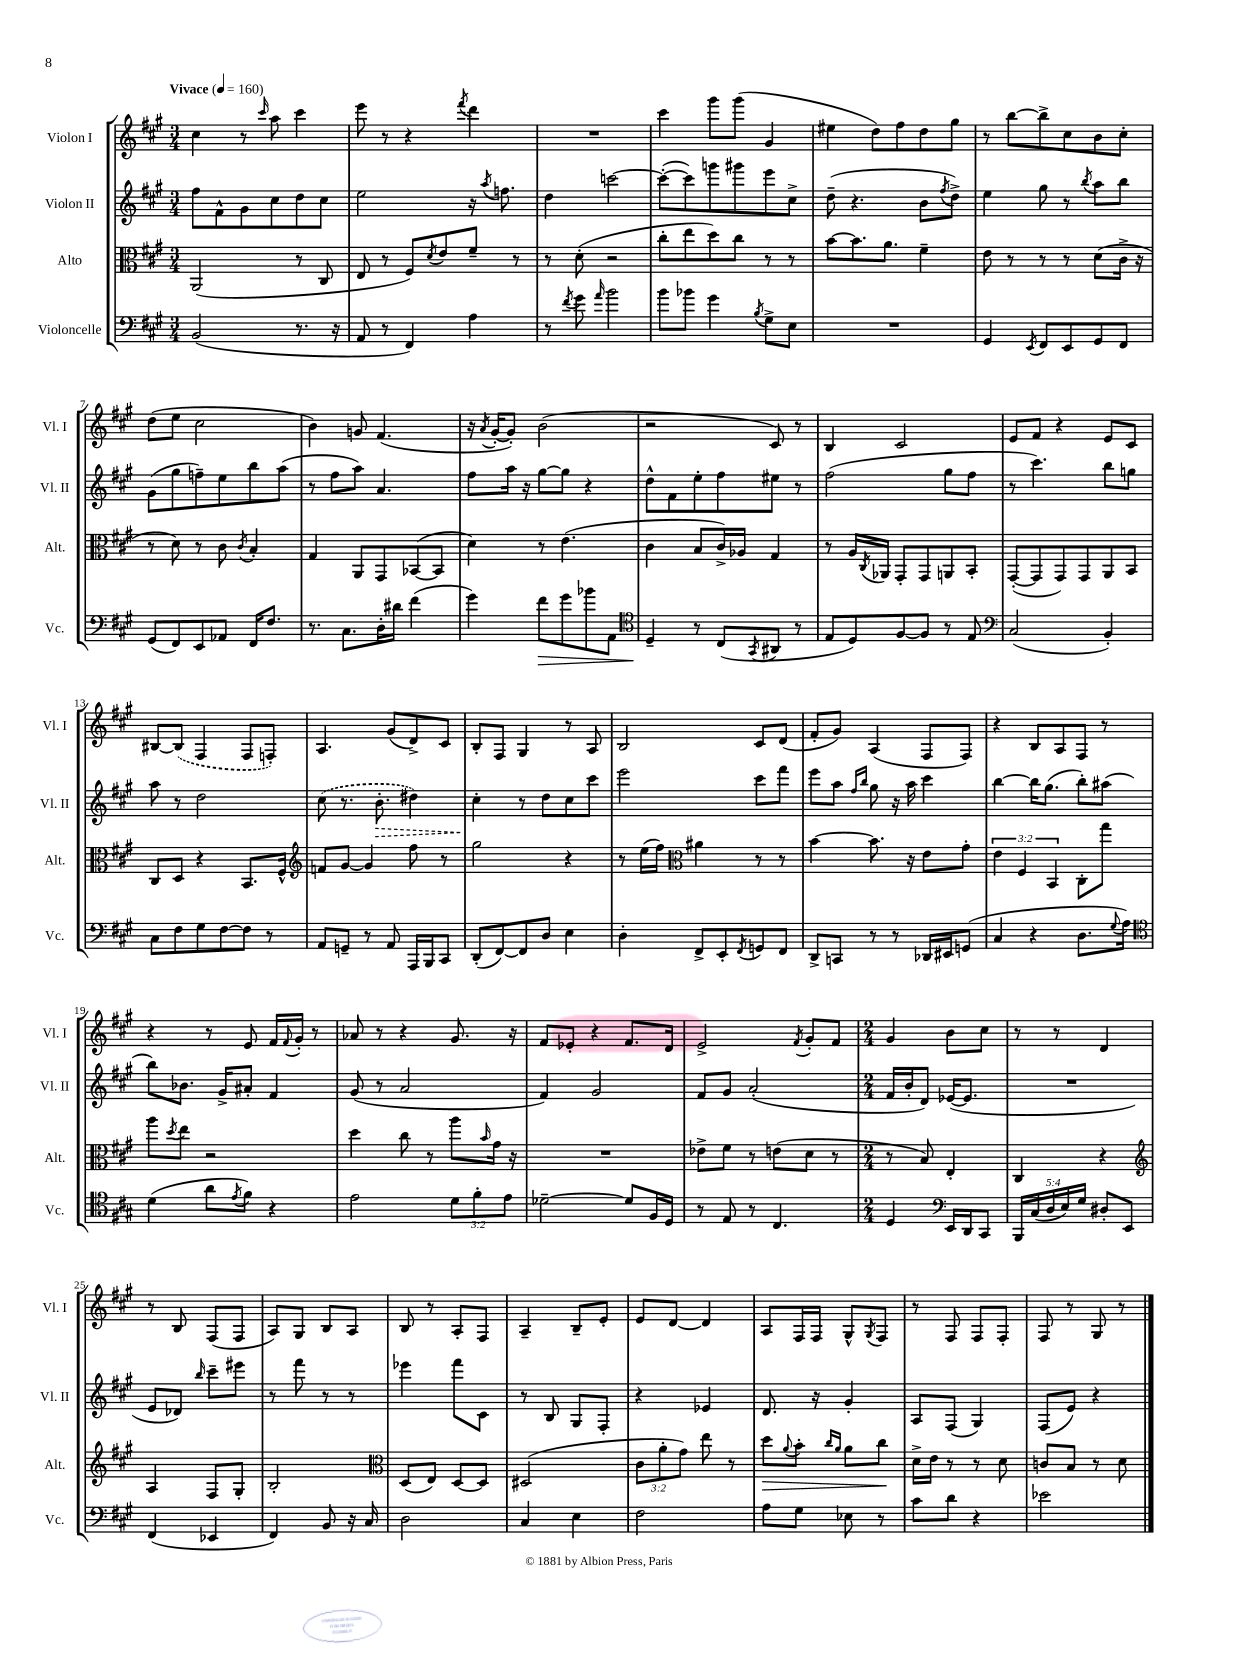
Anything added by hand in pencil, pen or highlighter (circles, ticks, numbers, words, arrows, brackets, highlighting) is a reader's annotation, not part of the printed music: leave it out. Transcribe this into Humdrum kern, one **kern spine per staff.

**kern	**kern	**kern	**kern
*staff4	*staff3	*staff2	*staff1
*clefF4	*clefC3	*clefG2	*clefG2
*k[f#c#g#]	*k[f#c#g#]	*k[f#c#g#]	*k[f#c#g#]
*M3/4	*M3/4	*M3/4	*M3/4
*MM160	*MM160	*MM160	*MM160
(2BB	(2AA	8ff#	4cc#
.	.	8f#^^	.
.	.	8g#	8r
.	.	.	16qqccc#
.	.	8cc#	8aa
8.r	8r	8dd	4ccc#
.	8C#	8cc#	.
16r	.	.	.
=	=	=	=
8AA	8E	2ee	8eee
8r	8r	.	8r
4FF#)	8F#)	.	4r
.	8qd	.	.
.	8e	.	.
.	.	.	8qfff#
4A	8f#~	16r	4ddd
.	.	8qaa	.
.	.	8.ff	.
.	8r	.	.
=	=	=	=
8r	8r	4dd	2.r
8qf#	.	.	.
8g#	(8d'	.	.
16qqa	.	.	.
2b	2r	[2ccc	.
=	=	=	=
8b	8cc#'	(8ccc'_	4ccc#
8b-	8ee	8ccc])	.
4g#	8dd)	8ggg	8ggg#
.	8cc#	8ggg#	(8ggg#
8qB	.	.	.
8G#^	8r	8eee	4g#
8E	8r	8cc#^	.
=	=	=	=
2.r	[8b	(8dd~	4ee#
.	8.b]	4.r	.
.	.	.	8dd)
.	8.a	.	.
.	.	.	8ff#
.	4f#~	8b	8dd
.	.	8qff#	.
.	.	8dd^)	8gg#
=	=	=	=
4GG#	8e	4ee	8r
.	8r	.	[8bb
8qEE	.	.	.
8FF#	8r	8gg#	8bb^]
8EE	8r	8r	8cc#
.	.	8qbb	.
8GG#	(8d	8aa	8b
8FF#	16c#^	8bb	8cc#'
.	16r	.	.
=	=	=	=
(8GG#	8r	(8g#	(8dd
8FF#)	8d)	8gg#	8ee
8EE	8r	8ff~)	2cc#
8AA-	8c#	8ee	.
.	8qc#	.	.
16FF#	4B'	8bb	.
8.F#	.	.	.
.	.	(8aa	.
=	=	=	=
8.r	4G#	8r	4b)
.	.	8ff#	.
8.C#	.	.	.
.	8AA	8aa)	8g
16D'	8GG#	4.a	(4.f#
16d#	.	.	.
(4f#	([8BB-	.	.
.	8BB-]	.	.
=	=	=	=
4g#)	4d)	8ff#	16r
.	.	.	8qa
.	.	.	[16g#'
.	.	16aa	8g#'])
.	.	16r	.
8f#	8r	[8gg#	(2b
8g#	(4.e	8gg#]	.
8b-	.	4r	.
8AA	.	.	.
=	=	=	=
*clefC4	*	*	*
4D~	4c#	8dd^^	2r
.	.	8f#	.
8r	8B	8ee'	.
(8C#	16c#^)	8ff#	.
.	16A-	.	.
8qGG#	.	.	.
8AA#	4G#	8ee#	8c#)
8r	.	8r	8r
=	=	=	=
8E	8r	(2ff#	4B
8D)	16A	.	.
.	8qC#	.	.
.	16AA-	.	.
[8F#	8GG#'	.	2c#
8F#]	8GG#	.	.
8r	8AA	8gg#	.
8E	8BB'	8ff#	.
=	=	=	=
*clefF4	*	*	*
(2C#	([8GG#'	8r	8e
.	8GG#]	4.ccc#)	8f#
.	8GG#)	.	4r
.	8GG#	.	.
4BB')	8AA	8bb	8e
.	8BB	8gg	8c#
=	=	=	=
8C#	8C#	8aa	[8B#
8F#	8D	8r	(8B#]
8G#	4r	2dd	4F#
[8F#	.	.	.
8F#]	8.BB	.	8F#
8r	.	.	8F')
.	16F#^^	.	.
=	=	=	=
*	*clefG2	*	*
8AA	8f	(8cc#	4.A
8GG~	[8g#	8.r	.
8r	4g#]	.	.
.	.	8.b'	.
8AA	.	.	(8g#
16AAA	8ff#	4dd#)	8d^)
16BBB	.	.	.
8CC#	8r	.	8c#
=	=	=	=
(8DD'	2gg#	4cc#'	8B'
[8FF#)	.	.	8F#
8FF#]	.	8r	4G#
8D	.	8dd	.
4E	4r	8cc#	8r
.	.	8ccc#	8A
=	=	=	=
4D'	8r	2eee	2B
.	(16ee	.	.
.	16ff#)	.	.
*	*clefC3	*	*
8FF#^	4a#	.	.
8EE'	.	.	.
8qFF#	.	.	.
8GG	8r	8ccc#	8c#
8FF#	8r	8fff#	(8d
=	=	=	=
8DD^	[4b	8eee	8f#'
8CC	.	8aa	8g#)
.	.	16qqff#	.
.	.	16qqbb	.
8r	8.b]	8gg#	(4A
8r	.	16r	.
.	16r	16aa	.
16DD-	8e	4ccc#	8F#
16EE#	.	.	.
(8GG	8g#'	.	8F#)
=	=	=	=
4C#	6e	[4bb	4r
.	6F#	.	.
4r	.	16bb]	8B
.	.	(8.gg#	.
.	6BB	.	.
.	.	.	8A
8.D	8C#'	8bb')	8F#
.	8gg#	(8aa#	8r
8qqG#	.	.	.
16A)	.	.	.
=	=	=	=
*clefC4	*	*	*
(4d	8aa	8bb)	4r
.	8qdd	.	.
.	8ee	8.b-	.
8a	2r	.	8r
.	.	16g#^	.
8qe	.	.	.
8f#)	.	8a#'	8e
4r	.	4f#	16f#
.	.	.	8qqf#
.	.	.	16g#'
.	.	.	8r
=	=	=	=
2e	4dd	(8g#	8a-
.	.	8r	8r
.	8cc#	2a	4r
.	8r	.	.
12d	8aa	.	8.g#
12f#'	.	.	.
.	16qqb	.	.
.	16g#	.	.
12e	.	.	.
.	16r	.	16r
=	=	=	=
[2d-~	2.r	4f#)	8f#
.	.	.	8e-'
.	.	2g#	4r
8d-]	.	.	8.f#
16F#	.	.	.
16D	.	.	16d
=	=	=	=
8r	8e-^	8f#	2e^
8E	8f#	8g#	.
8r	8r	(2a'	.
4.C#	(8e	.	.
.	.	.	8qf#
.	8d	.	8g#'
.	8r	.	8f#
=	=	=	=
*M2/4	*M2/4	*M2/4	*M2/4
4D	8r	16f#	4g#
.	.	16b'	.
.	8B)	8d)	.
*clefF4	*	*	*
16EE	4E'	([16e-	8b
16DD	.	8.e-]	.
8CC#	.	.	8cc#
=	=	=	=
20BBB	4C#	2r	8r
(20C#	.	.	.
20D	.	.	.
.	.	.	8r
20E)	.	.	.
20G#	.	.	.
8D#'	4r	.	4d
8EE	.	.	.
=	=	=	=
*	*clefG2	*	*
(4FF#	4A	8e	8r
.	.	8d-)	8B
.	.	16qqbb	.
4EE-	8F#	8ccc#~	(8F#
.	8G#'	8eee#	8F#
=	=	=	=
4FF#)	2B'	8r	8A)
.	.	8fff#	8G#
8BB	.	8r	8B
16r	.	8r	8A
16C#	.	.	.
=	=	=	=
*	*clefC3	*	*
2D	(8D	4eee-	8B
.	8E)	.	8r
.	[8D	8fff#	8A'
.	8D]	8c#	8F#
=	=	=	=
4C#	(2D#	8r	4A~
.	.	8B	.
4E	.	8G#	8B~
.	.	8F#'	8e'
=	=	=	=
2F#	12c#	4r	8e
.	12a'	.	.
.	.	.	[8d
.	12g#)	.	.
.	8ee	4e-	4d]
.	8r	.	.
=	=	=	=
8A	8dd	8.d	8A
.	8qqa	.	.
8G#	8b'	.	16F#
.	.	16r	16F#
.	16qqcc#	.	.
.	16qqa	.	.
8E-	8a	4g#'	8G#^^
.	.	.	8qG#
8r	8cc#	.	8F#
=	=	=	=
8c#	16d^	8A	8r
.	16e	.	.
8d	8r	(8F#	8F#
4r	8r	4G#)	8F#
.	8d	.	8F#'
=	=	=	=
2e-	8c	(8F#	8F#
.	8B	8e)	8r
.	8r	4r	8G#
.	8d	.	8r
==	==	==	==
*-	*-	*-	*-
